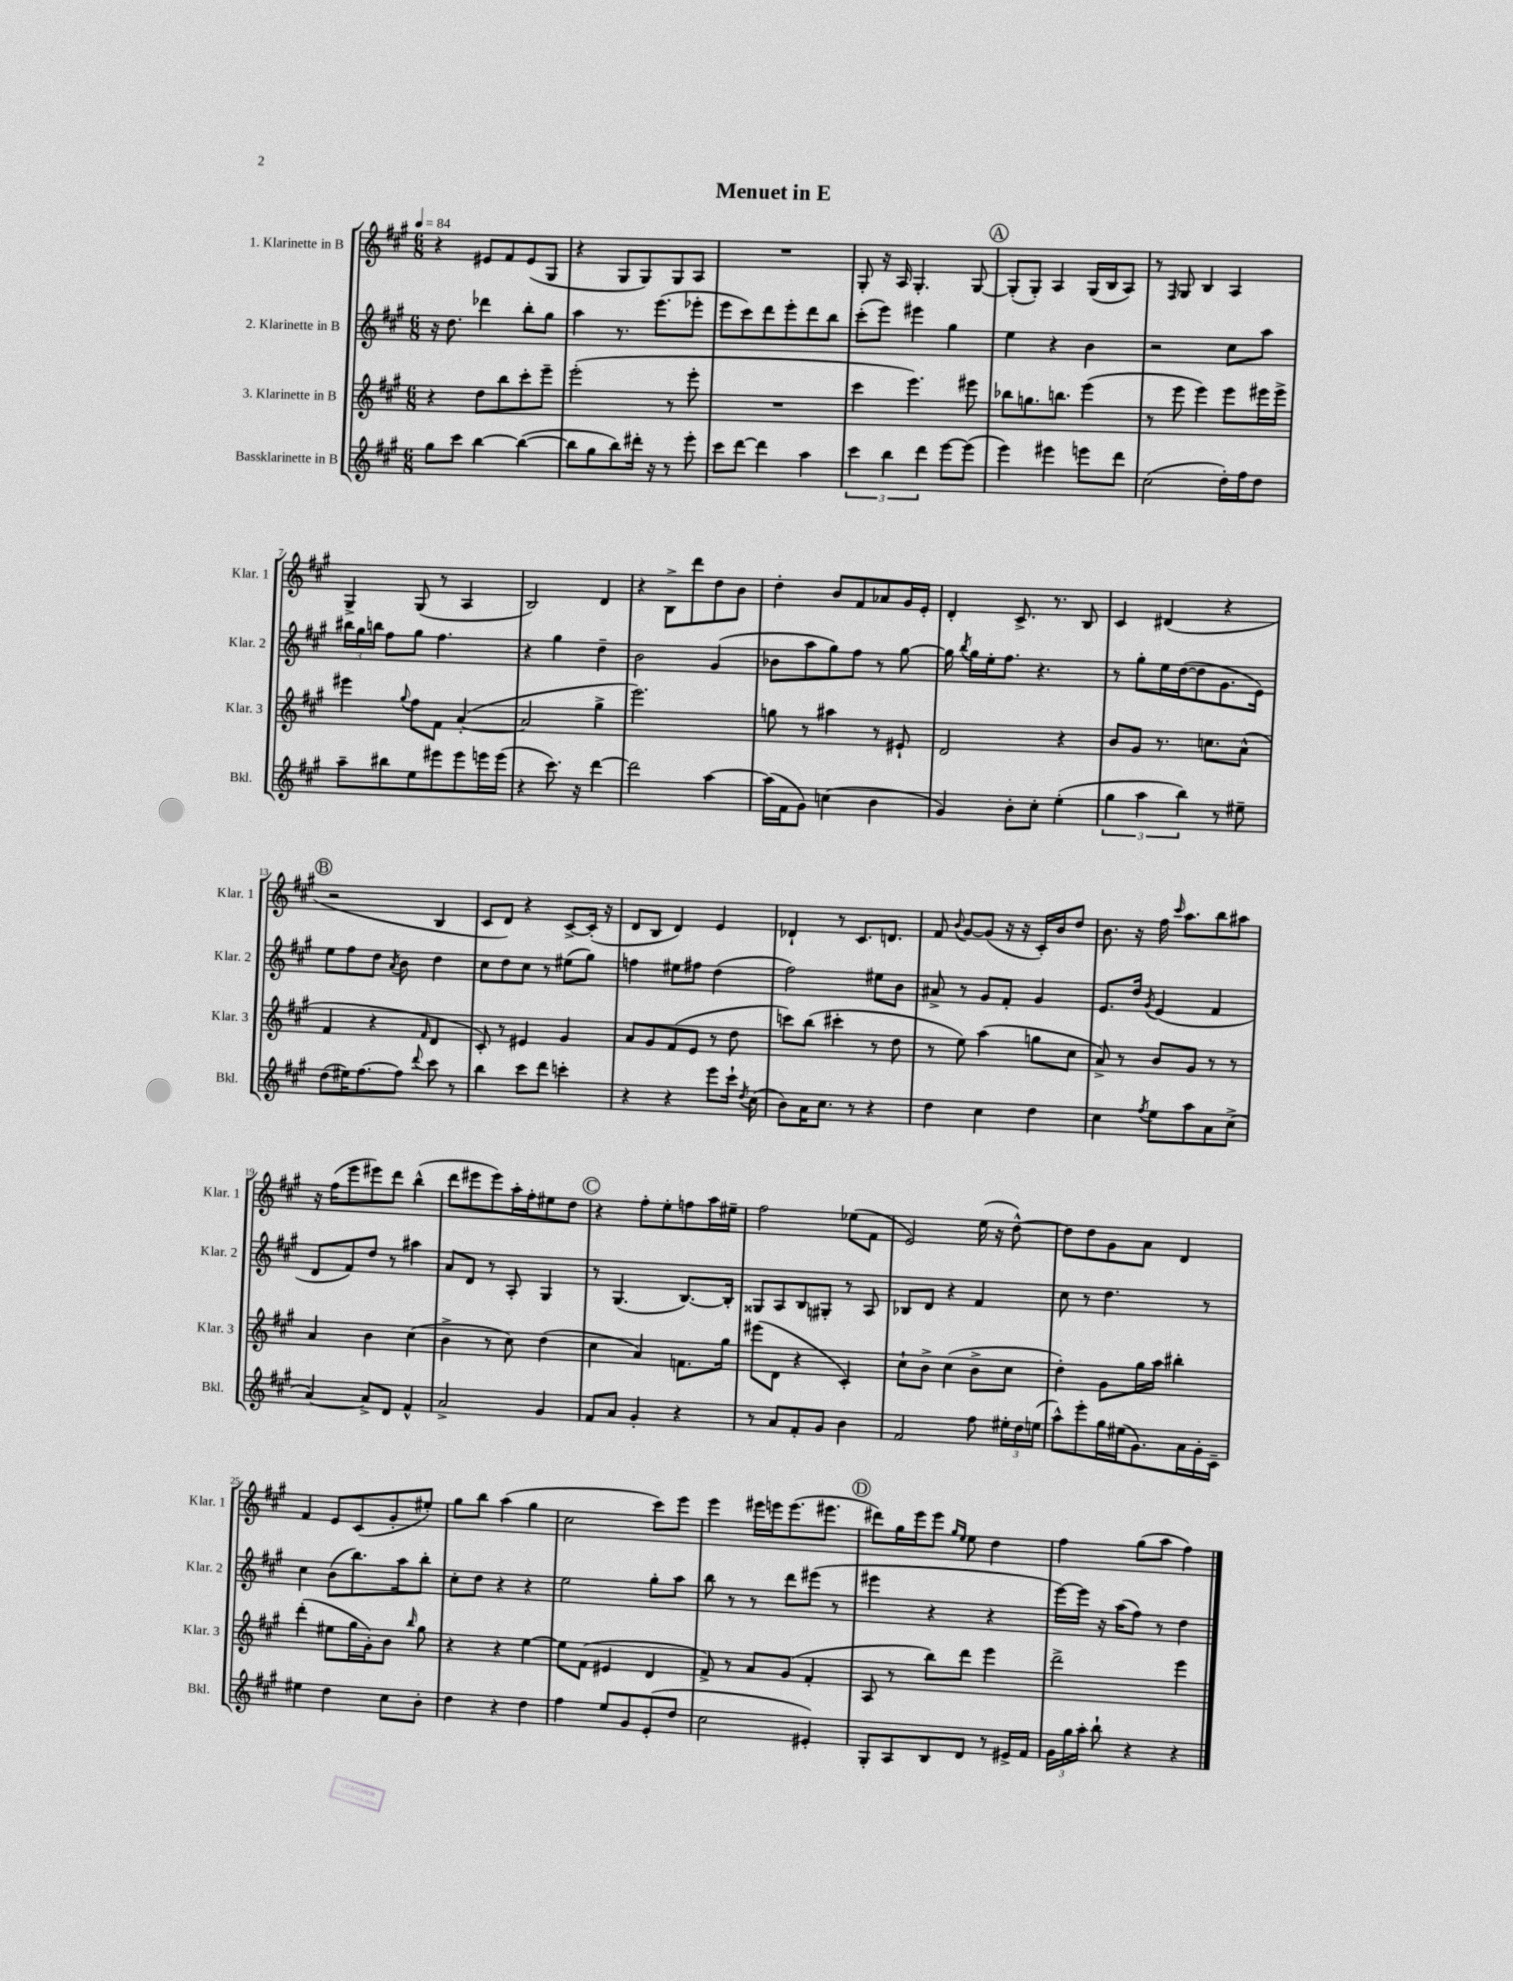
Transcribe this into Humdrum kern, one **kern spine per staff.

**kern	**kern	**kern	**kern
*part4	*part3	*part2	*part1
*staff4	*staff3	*staff2	*staff1
*I"Bassklarinette in B	*I"3. Klarinette in B	*I"2. Klarinette in B	*I"1. Klarinette in B
*I'Bkl.	*I'Klar. 3	*I'Klar. 2	*I'Klar. 1
*clefG2	*clefG2	*clefG2	*clefG2
*k[f#c#g#]	*k[f#c#g#]	*k[f#c#g#]	*k[f#c#g#]
*M6/8	*M6/8	*M6/8	*M6/8
*MM84	*MM84	*MM84	*MM84
=1	=1	=1	=1
8gg#\L	4r	16r	4r
.	.	8.dd\	.
8ccc#\J	.	.	.
[4bb\	8dd\L	4ddd-X\	8e#X/L
.	8bb\	.	8f#/
(4bb\_	8ccc#'\	8bb'\L	(8e#/
.	8eee~\J	8gg#\J	8G#/J
=2	=2	=2	=2
8bb\L]	(2eee'\	4aa\	4r
8gg#\	.	.	.
8bb\)	.	8.r	8G#/L
16ddd#X'\Jk	.	.	8G#/)
16r	.	(8.eee\L	.
8r	8r	.	8G#/
8eee'\	8eee'\	8eee-X'\J	8A/J
=3	=3	=3	=3
8ccc#\L	2.r	8eee\L	2.r
[8ddd\J	.	8ccc#\)	.
4ddd\]	.	8ddd\	.
.	.	8eee'\	.
4aa\	.	8ddd\	.
.	.	8bb\J	.
=4	=4	=4	=4
6ccc#\	4ccc#\	(8ccc#'\L	8G#'/
.	.	8eee\J)	16r
6bb\	.	.	.
.	.	.	16A/
.	4.eee\)	4eee#X\	4.G#'/
6ddd\	.	.	.
[8eee\L	.	4gg#\	.
(8eee\J]	8eee#X\	.	[8G#/
!!LO:REH:place=s1:t=A
=5	=5	=5	=5
4eee\)	8bb-X\L	4ee\	(8G#'/L]
.	8.ggn\	.	8G#'/J)
4eee#X\	.	4r	4A/
.	8.bbn\J	.	.
8eeen\L	(4eee\	4b\	(16G#/LL
.	.	.	16B/J
8ddd\J	.	.	8A/J)
=6	=6	=6	=6
(2cc#\	8r	2r	8r
.	.	.	16qqF#/
.	8eee\	.	8G#/
.	4eee\)	.	4B/
16dd'\LL)	8eee\L	8cc#\L	4A/
16ff#\J	.	.	.
8dd\J	16eee#X\L	8aa\J	.
.	16eee#^\JJ	.	.
!!LO:LB:g=z
=7	=7	=7	=7
8aa~\L	4eee#X\	24bb#X\LL	4G#^/
.	.	24gg#\	.
.	.	24bbn\JJ	.
8bb#X\	.	8ff#\L	.
.	8qqgg#/	.	.
8ee\	8ff#\L	8gg#\J	(8G#/
8eee#X\	8f#\J	4.ff#\	8r
8eee#\	([4a'/	.	4A/
16eeen\L	.	.	.
(16eee\JJ	.	.	.
=8	=8	=8	=8
4r	2a/]	4r	2B/)
8.ccc#\)	.	4gg#\	.
16r	.	.	.
[4ddd\	4gg#^\	4dd~\	4d/
=9	=9	=9	=9
2ddd\]	2.eee\)	2b\	4r
.	.	.	8B^\L
.	.	.	8ddd\
[4aa\	.	(4g#/	8dd\
.	.	.	8b\J
=10	=10	=10	=10
(16aa\LL]	8ggn\	8b-X\L	4dd'\
16f#\J	.	.	.
8g#\J)	8r	8aa\	.
(4ccn\	4aa#X\	8gg#\)	8b/L
.	.	8ff#\J	8f#/
4b\	8r	8r	8a-X/
.	8e#X`/	[8gg#\	16g#/L
.	.	.	16e'/JJ
=11	=11	=11	=11
4g#/)	2d/	16gg#\]	4d'/
.	.	8qbb/	.
.	.	16gg#\LL	.
.	.	16ee'\J	.
.	.	8.ff#\J	.
8b'\L	.	.	8.c#^/
8cc#'\J	.	4.r	.
.	.	.	8.r
(4ee'\	4r	.	.
.	.	.	8B/
=12	=12	=12	=12
6gg#\	8b/L	8r	4c#/
.	8g#/J	8gg#'\L	.
6aa\	.	.	.
.	8.r	16ee\L	(4d#X/
.	.	([16dd\J	.
6bb\)	.	.	.
.	.	8dd\]	.
.	8.ccn\L	.	.
8r	.	8.g#\	4r
8ee#X~\	(8a^^\J	.	.
.	.	16e\Jk)	.
!!LO:LB:g=z
!!LO:REH:place=s1:t=B
=13	=13	=13	=13
(8dd\L	4f#/	8ee\L	2r
16ee#X\K)	.	8ff#\	.
[8.ff#\	.	.	.
.	4r	8dd\J	.
.	.	8qa/	.
8ff#\J]	.	8b\	.
8qqddd/	16qqf#/	.	.
8ccc#\	4d/	4dd\	4B/
8r	.	.	.
=14	=14	=14	=14
4bb\	8c#'/)	8cc#\L	8c#/L
.	8r	8dd\	8d/J)
8ccc#\L	4e#X/	8cc#\J	4r
8ddd\J	.	8r	.
4cccn'\	4g#/	(8ee#X\L	[8c#^/L
.	.	8gg#\J)	(16c#'/Jk]
.	.	.	16r
=15	=15	=15	=15
4r	8a/L	4ffn\	8d/L
.	8g#/	.	8B/J
4r	(8f#/	8ee#X\L	4d/)
.	8e/J	8ff#X\J	.
8eee\L	8r	(4dd\	4e/
16ccc#`\Jk	8dd\	.	.
8qdd/	.	.	.
(16cc#\	.	.	.
=16	=16	=16	=16
8b\L)	8cccn\L)	2ff#\)	4d-X`/
16a\K	(8bb\J	.	.
8.cc#\J	.	.	.
.	4ccc#X'\	.	8r
8r	.	.	8.c#/L
4r	8r	8ee#X\L	.
.	.	.	8.dn/J
.	8dd\	8b\J	.
=17	=17	=17	=17
4dd\	8r	8a#X^/	8f#/
.	.	.	8qqb/
.	8ee\)	8r	[8g#/L
4cc#\	(4aa\	8g#/L	(8g#/J]
.	.	8f#'/J	16r
.	.	.	16r
4dd\	8ggn\L	4g#/	16c#'/LL)
.	.	.	16b/J
.	8cc#\J	.	8dd/J
=18	=18	=18	=18
4cc#\	8a^/)	8.e/L	8.b\
.	8r	.	.
.	.	16dd/Jk	16r
8qff#/	.	8qg#/	.
8ee\L	8b/L	(4e/	16ff#\
.	.	.	16qqccc#/
.	.	.	8.aa\L
8aa\	8g#/J	.	.
8a\	8r	4f#/	8bb\
(8cc#^\J	8r	.	8aa#X\J
!!LO:LB:g=z
=19	=19	=19	=19
[4a/)	4a/	8d/L	16r
.	.	.	(16ff#\KL
.	.	8f#/)	8eee\
8a^/L]	4b\	8dd/J	8eee#X\)
8d/J	.	8r	8ddd\J
4f#^^/	(4cc#\	4aa#X\	(4bb^^\
=20	=20	=20	=20
2a^/	4b^\	8a/L	8ddd\L
.	.	8d/J	8eee#X\
.	8r	8r	8eee#\)
.	8cc#\)	8A'/	16aa'\L
.	.	.	16ff#'\J
4g#/	(4dd\	4G#/	8ee#X\
.	.	.	8dd\J
!!LO:REH:place=s1:t=C
=21	=21	=21	=21
8f#/L	4cc#\	8r	4r
8a/J	.	(4.G#/	.
4g#'/	4a/)	.	8ff#'\L
.	.	.	8ee'\
4r	8.fn\L	[8.B/L)	8ffn\
.	.	.	16aa\L
.	16gg#\Jk	16B'/Jk]	16ee#X~\JJ
=22	=22	=22	=22
8r	(8eee#X\L	8G##X/L	2ff#\
8a/L	8d\J	8A/	.
8f#'/	4r	8B/	.
8g#/J	.	8G#X'/J	.
4b\	4c#'/)	8r	(8ee-X\L
.	.	8A/	8f#\J
=23	=23	=23	=23
2f#/	8cc#`\L	8B-X/L	2e/)
.	8b^\J	8d/J	.
.	(4cc#\	4r	.
8ff#\	8b^\L	4f#/	(16ee\
.	.	.	16r
24ee#X'\LL	8cc#\J	.	[8dd^^\)
24dd\	.	.	.
(24een\JJ	.	.	.
=24	=24	=24	=24
8aa^^\L)	4dd'\)	8cc#\	8dd\L]
8eee'\	.	8r	8dd\
16gg#\L	8g#\L	4.dd\	8g#\
(16ee#X\J	.	.	.
8.g#\)	16gg#\L	.	8a\J
.	16aa\JJ	.	.
.	4bb#X'\	.	4d/
16a\L	.	.	.
16g#'\	.	8r	.
16c#~\JJ	.	.	.
!!LO:LB:g=z
=25	=25	=25	=25
4ee#X\	(4ddd'\	4cc#\	4f#/
4dd\	8ee#X\L	(8b\L	8e/L
.	16gg#\L	8.bb\)	(8c#/
.	16g#'\J)	.	.
8cc#\L	8b\J	.	8g#'/
.	.	16aa\k	.
.	16qqbb/	.	.
8b'\J	8gg#\	8bb'\J	8ee#X'/J)
=26	=26	=26	=26
4dd\	4r	8cc#'\L	8gg#\L
.	.	8dd\J	8bb\J
4r	4r	4r	(4aa\
4dd\	[4ee\	4r	4gg#\
=27	=27	=27	=27
4ff#\	8ee\L]	2ee\	2cc#\
.	(8f#\J	.	.
8ee/L	4e#X/	.	.
8g#/	.	.	.
(8e'/	4d/	8gg#'\L	8ccc#\L)
8dd/J	.	8aa\J	8eee\J
=28	=28	=28	=28
2cc#\	8f#^/)	8bb\	4eee\
.	8r	8r	.
.	8a/L	8r	16eee#X\LL
.	.	.	16eeen\J
.	(8g#/J	8ddd\L	(8.eee\
4e#X'/)	4f#'/	(8eee#X\J	.
.	.	.	8.eee#X\J
.	.	8r	.
!!LO:REH:place=s1:t=D
=29	=29	=29	=29
8G#'/L	8A/	4eee#X\	8ddd#X\L)
8A/	8r	.	16gg#\L
.	.	.	16eee\J
8B/	8bb\L)	4r	8eee\J
.	.	.	16qqgg#/LL
.	.	.	16qqee/JJ
8d/J	8ddd\J	.	8ee\
8r	4eee\	4r	4dd\
16e#X^/LL	.	.	.
16f#/JJ	.	.	.
=30	=30	=30	=30
24g#\LL	2ddd^\	[16eee\LL)	4ff#\
24gg#\	.	.	.
.	.	16eee\JJ]	.
24aa'\JJ	.	.	.
8bb`\	.	16r	.
.	.	(16aa\KL	.
4r	.	8ff#\J)	(8gg#\L
.	.	8r	8aa\J
4r	4eee\	4dd\	4ff#\)
==	==	==	==
*-	*-	*-	*-
